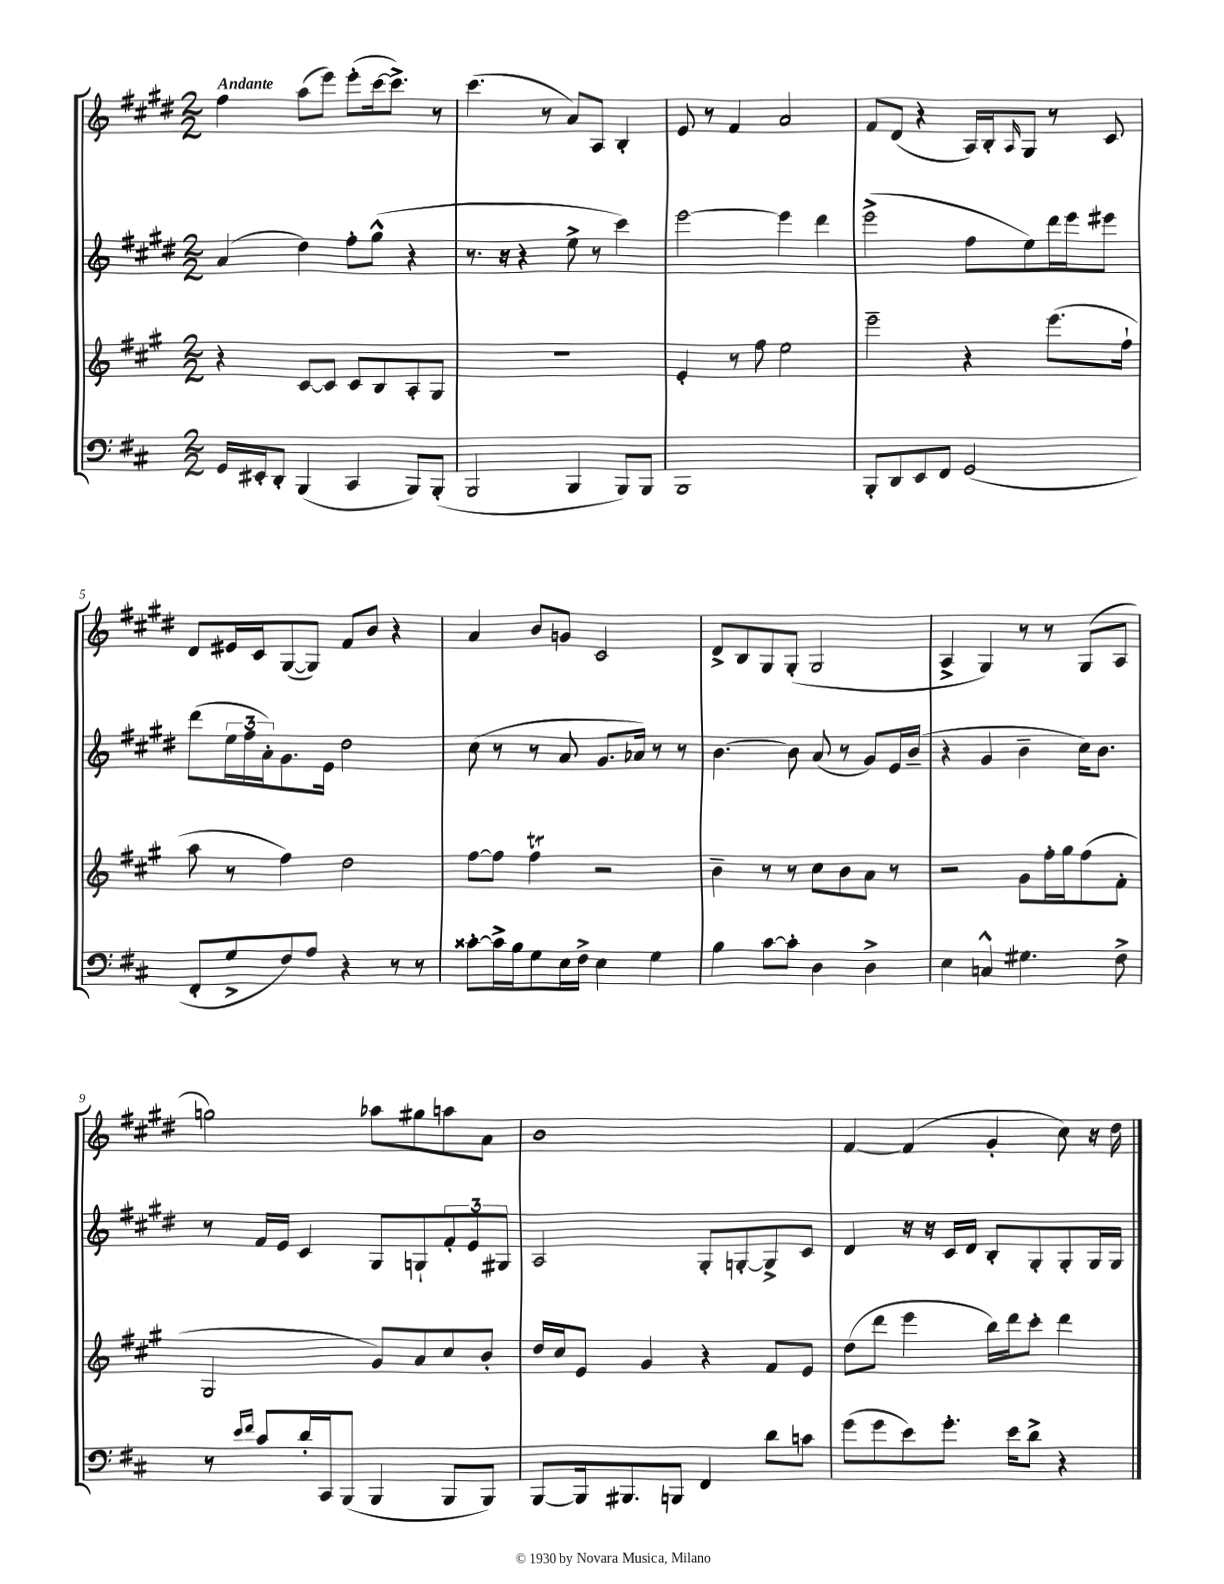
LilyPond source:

<<
\new StaffGroup <<
\new Staff = "s0" {
    \clef treble \key e \major \numericTimeSignature \time 2/2 \tempo "Andante"
    fis''4 a''8( e'''8) e'''8-.( cis'''16~ cis'''8.->) r8 |
    cis'''4.( r8 a'8) a8 b4-. |
    e'8 r8 fis'4 a'2 |
    fis'8 dis'8( r4 a16) b16-. \grace { a16 } gis8 r8 cis'8 |
    dis'8 eis'16 cis'16 gis8~( gis8) fis'8 b'8 r4 |
    a'4 b'8 g'8 cis'2 |
    dis'8-> b8 gis8 gis8-.( gis2 |
    a4-> gis4) r8 r8 gis8( a8 |
    g''2) aes''8 gis''8 a''8 a'8 |
    b'1 |
    fis'4~ fis'4( gis'4-. cis''8) r16 dis''16 \bar "|." |
}
\new Staff = "s1" {
    \clef treble \key e \major \numericTimeSignature \time 2/2
    a'4( dis''4) fis''8-. gis''8-^( r4 |
    r8. r16 r4 e''8-> r8 cis'''4) |
    e'''2~ e'''4 dis'''4 |
    e'''2->( fis''8 e''8) dis'''16 e'''16 eis'''8 |
    dis'''8( \tuplet 3/2 { e''16 fis''16 a'16-.) } gis'8. e'16 dis''2 |
    cis''8( r8 r8 a'8 gis'8. aes'16) r8 r8 |
    b'4.~ b'8 a'8( r8 gis'8) e'16 b'16--( |
    r4 gis'4 b'4-- cis''16) b'8. |
    r8 fis'16 e'16 cis'4 gis8 g8-! \tuplet 3/2 { fis'8-. e'8 gis8 } |
    a2 gis8-. g8~-. g8-> cis'8 |
    dis'4 r16 r16 cis'16 dis'16 b8-. gis8-. gis8-. gis16 gis16 \bar "|." |
}
\new Staff = "s2" {
    \clef treble \key a \major \numericTimeSignature \time 2/2
    r4 cis'8~ cis'8 cis'8 b8 a8-. gis8 |
    R1 |
    e'4-. r8 fis''8 e''2 |
    e'''2-- r4 e'''8.( fis''16-! |
    a''8 r8 fis''4) d''2 |
    fis''8~ fis''8 fis''4\trill r2 |
    b'4-- r8 r8 cis''8 b'8 a'8 r8 |
    r2 gis'8 fis''16-. gis''16 fis''8( fis'8-. |
    gis2 gis'8) a'8 cis''8 b'8-. |
    d''16 cis''16 e'8 gis'4 r4 fis'8 e'8 |
    d''8( d'''8 e'''4 b''16) d'''16 cis'''8-. d'''4 \bar "|." |
}
\new Staff = "s3" {
    \clef bass \key d \major \numericTimeSignature \time 2/2
    g,16 eis,16-. d,8-. b,,4( cis,4 b,,8) b,,8-.( |
    b,,2 b,,4 b,,8) b,,8 |
    b,,1 |
    b,,8-. d,8 e,8 fis,8 g,2( |
    fis,8-. g8-> fis8) a8 r4 r8 r8 |
    cisis'8~-. cisis'16-> b16 g8 e16 fis16-> e4 g4 |
    b4 cis'8~ cis'8-. d4 d4-> |
    e4 c4-^ gis4. fis8-> |
    r8 \grace { e'16 fis'16 } cis'8 d'16-. cis,16 b,,8( b,,4 b,,8 b,,8) |
    b,,8~ b,,16 bis,,8. b,,8 fis,4 d'8 c'8 |
    g'8( g'8 e'8) g'8.-. e'16 d'8-> r4 \bar "|." |
}
>>
>>
